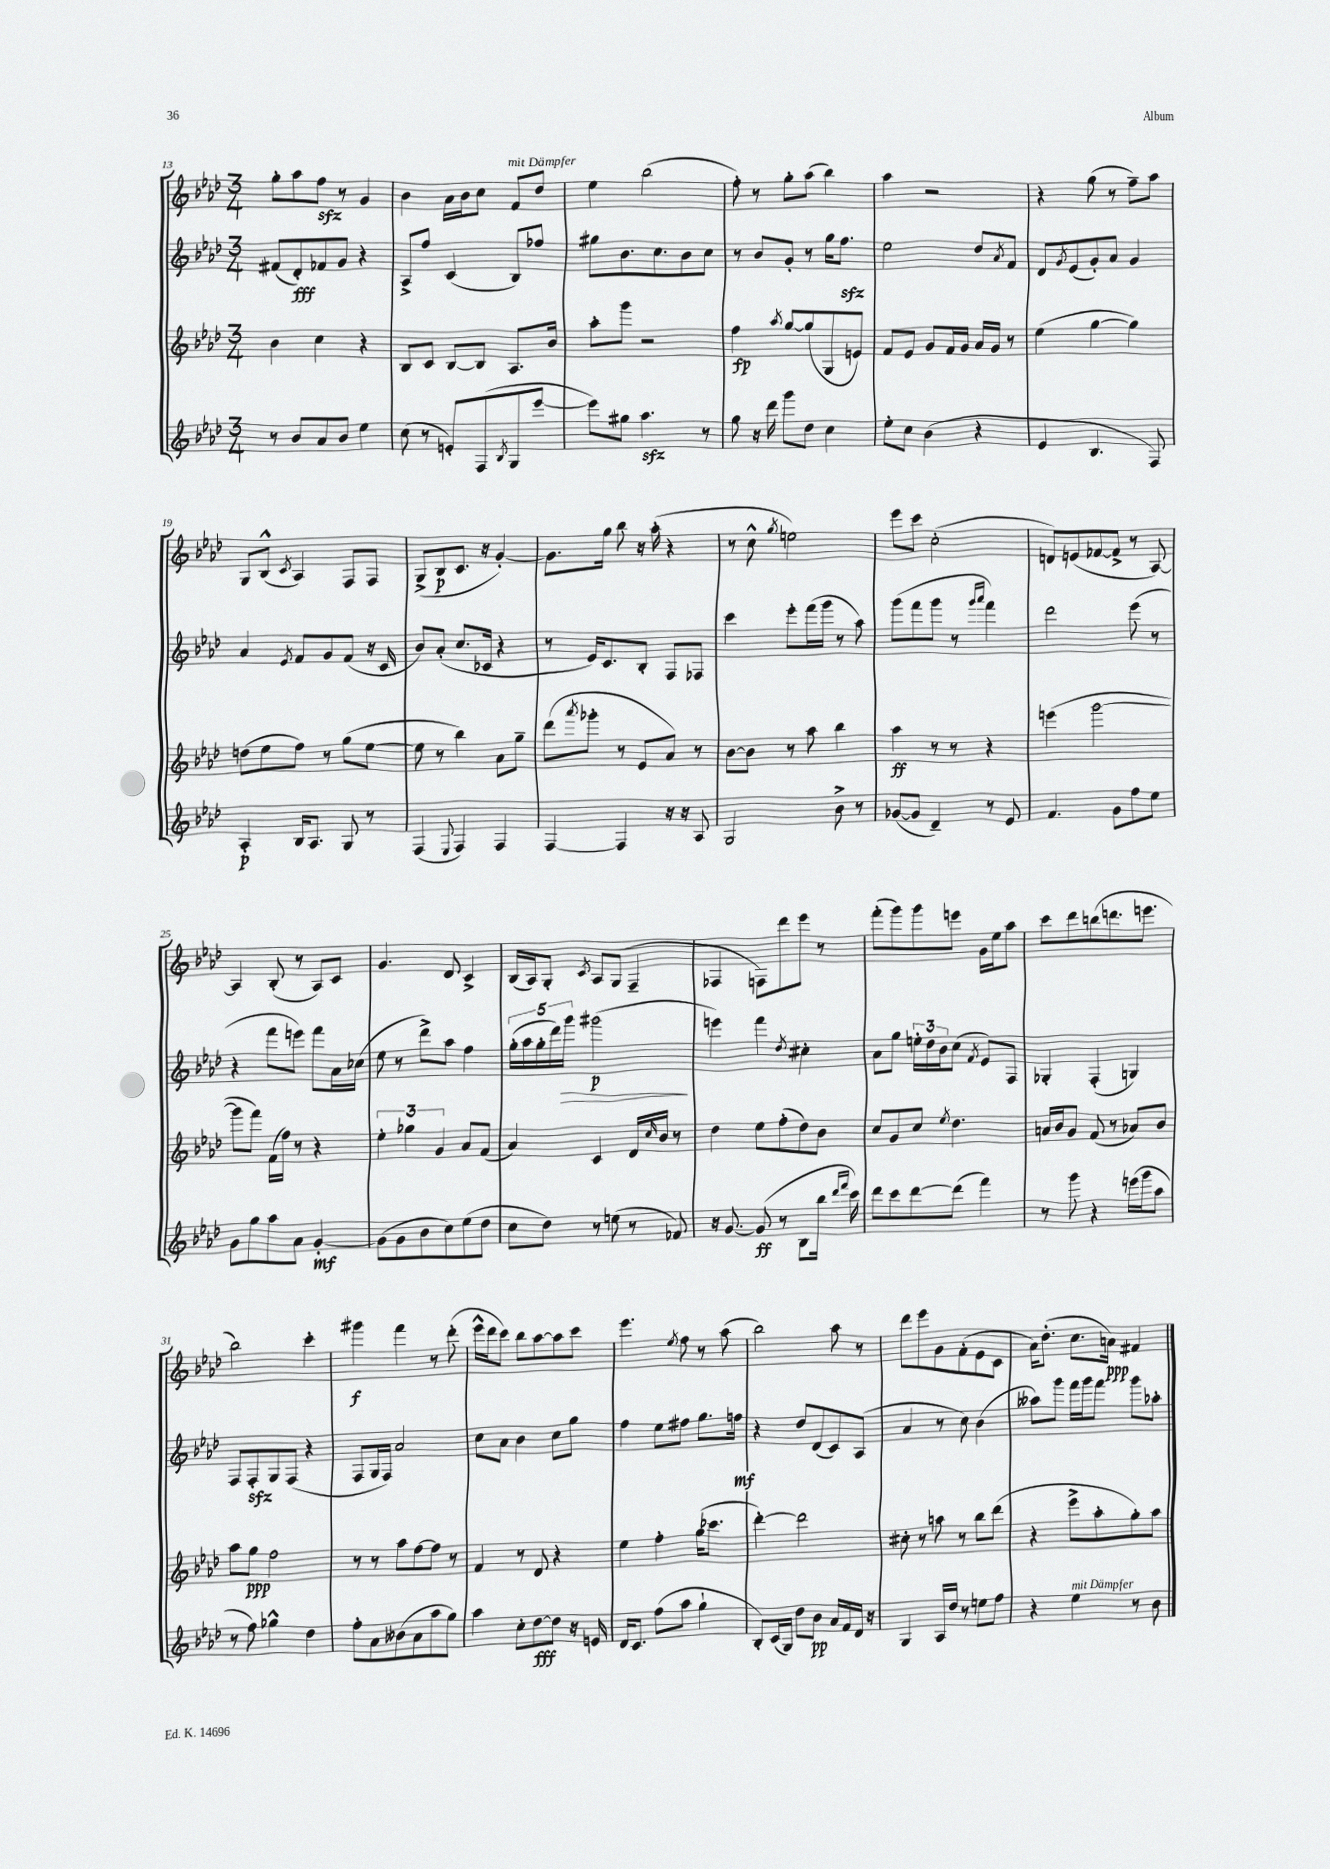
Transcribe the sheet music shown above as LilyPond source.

<<
\new StaffGroup <<
\new Staff = "s0" {
    \clef treble \key aes \major \numericTimeSignature \time 3/4
    g''8-. aes''8 f''8\sfz r8 g'4 |
    bes'4 aes'16 bes'16 c''8 f'8^\markup { \italic "mit Dämpfer" } des''8 |
    ees''4 bes''2( |
    f''8-.) r8 g''8-. aes''8( bes''4) |
    aes''4 r2 |
    r4 g''8( r8 f''8--) aes''8 |
    g8 bes8-^( \acciaccatura { c'8 } aes4) f8 f8 |
    g8->( bes8\p c'8. r16 g'4~-.) |
    g'8. g''16 bes''8 r16 aes''16-.( r4 |
    r8 c''8-^ \acciaccatura { g''8 } e''2) |
    ees'''8 c'''8 c''2-.( |
    d'8) e'8( fes'8~ fes'8-> r8 aes8~) |
    aes4 bes8-.( r8 aes8) c'8 |
    g'4. des'8 c'4-> |
    bes16( aes16) g8-. \acciaccatura { c'8 } aes8 g8( f4-- |
    fes4 f8) des'''8 ees'''8 r8 |
    f'''8-.( g'''8) g'''8 e'''8 g'16 ees''16 aes''8 |
    c'''8 des'''8 b''8( d'''8. e'''8. |
    bes''2) c'''4-. |
    gis'''4\f f'''4 r8 des'''8-.( |
    ees'''16-^ des'''16 c'''8) bes''8 aes''8~ aes''8 c'''8 |
    ees'''4. \acciaccatura { ees''8 } f''8 r8 aes''8( |
    bes''2) aes''8 r8 |
    des'''8 ees'''8 g'8 f'8-.( ees'8 c'8 |
    aes'16) des''8.-.( c''8. a'16\ppp) fis'4 \bar "|." |
}
\new Staff = "s1" {
    \clef treble \key aes \major \numericTimeSignature \time 3/4
    fis'8( des'8-.\fff) fes'8 g'8 r4 |
    aes8-> f''8 c'4( bes8) fes''8 |
    gis''8 bes'8. c''8. bes'8 c''8 |
    r8 bes'8 g'8-. r8 g''16 f''8.\sfz |
    ees''2 des''8 \acciaccatura { aes'8 } f'8 |
    des'8 \acciaccatura { g'8 } ees'8( g'8-.) aes'8 g'4 |
    aes'4 \acciaccatura { ees'8 } f'8 g'8 f'8( r16 c'16 |
    bes'8) aes'8-.( c''8. ces'16 r4 |
    r8 ees'16) c'8. bes8-. f8 fes8 |
    c'''4 ees'''8-. f'''16( g'''16 r8 aes''8) |
    g'''8( f'''8 g'''8 r8 \grace { g'''16 aes'''16 } f'''4) |
    des'''2 ees'''8( r8 |
    r4 f'''8 e'''8) f'''8 aes'16 ces''16( |
    ees''8 r8 des'''8->) aes''8 f''4 |
    \tuplet 5/4 { g''16-.( aes''16 g''16-. des'''16) g'''16\> } gis'''2\p\!( |
    e'''4) f'''4 \acciaccatura { des''8 } cis''4-. |
    aes'8 g''8 \tuplet 3/2 { e''16-. des''16 bes'16 } c''8( \acciaccatura { f'8 } ees'8) f8 |
    ges4-. f4-.( g4) |
    f8 f8-.\sfz g8 f8( r4 |
    f8 g16 f16) aes'2 |
    c''8 aes'8 bes'4 c''8 g''8 |
    f''4 ees''8 fis''8 g''8. f''16\mf |
    r4 des''8 des'8( c'8) aes8( |
    aes'4 r8 c''8) bes'4( |
    aeses''8) g'''8 f'''16 g'''16 f'''8 g'''8 aes''8-. \bar "|." |
}
\new Staff = "s2" {
    \clef treble \key aes \major \numericTimeSignature \time 3/4
    bes'4 c''4 r4 |
    bes8 c'8 bes8~ bes8 aes8. bes'16 |
    aes''8-. g'''8 r2 |
    f''4\fp \acciaccatura { aes''8 } g''8~ g''8( g8 e'8) |
    f'8 ees'8 g'8 f'16 g'16 aes'16 g'16 r8 |
    ees''4( g''4~ g''4) |
    d''8( ees''8 f''8) r8 g''8( ees''8~ |
    ees''8 r8 bes''4) aes'8 g''8-- |
    des'''8( \acciaccatura { aes'''8 } ges'''8-. r8 ees'8 aes'8) r8 |
    bes'8~ bes'8 r8 aes''8 bes''4 |
    aes''4\ff r8 r8 r4 |
    e'''4( g'''2~ |
    g'''8 f'''8) f'16( f''16) r8 r4 |
    \tuplet 3/2 { ees''4-. ges''4 g'4 } aes'8 f'8( |
    aes'4) c'4 des'16 \grace { c''16 } bes'16 r8 |
    des''4 ees''8 f''8-.( des''8) bes'8 |
    c''8 g'8 c''8 \acciaccatura { ees''8 } des''4. |
    a'16 bes'16 g'8 f'8( r8 aes'8) bes'8 |
    aes''8 g''8\ppp f''2 |
    r8 r8 aes''8 f''8~ f''8 r8 |
    f'4 r8 des'8 r4 |
    ees''4 f''4-. g''16( ces'''8. |
    des'''4~-.) des'''2 |
    cis''8-. r8 a''8 r8 bes''8 des'''8( |
    r4 ees'''8-> aes''8-. g''8-.) aes''8 \bar "|." |
}
\new Staff = "s3" {
    \clef treble \key aes \major \numericTimeSignature \time 3/4
    r8 bes'8 aes'8 bes'8 ees''4 |
    c''8( r8 e'8-.) f8( \acciaccatura { bes8 } g8 ees'''8~ |
    ees'''8) gis''8 aes''4.\sfz r8 |
    g''8 r16 des'''16 g'''8 des''8 c''4 |
    ees''8-. c''8 bes'4( r4 |
    ees'4 bes4. f8) |
    aes4-.\p bes16 aes8. g8 r8 |
    f4( \appoggiatura { ees8 } f4) f4 |
    f4~ f4 r16 r16 aes8 |
    g2 bes'8-> r8 |
    ges'8~( ges'8 des'4--) r8 ees'8 |
    f'4. g'8 f''8 ees''8 |
    g'8 g''8 aes''8 aes'8 g'4~-.\mf |
    g'8( g'8 bes'8 c''8) ees''8( des''8 |
    c''8 des''8) r8 e''8( r8 fes'8) |
    r16 g'8.~ g'8\ff( r8 bes8 bes''16 \grace { des'''16 f'''16 } c'''16) |
    des'''8 c'''8 des'''8~ des'''8( f'''4) |
    r8 g'''8 r4 e'''16( g'''16 aes''8 |
    r8 f''8) ges''4-^ des''4 |
    f''8-. aes'8 beses'8( aes'8 aes''8 g''8) |
    aes''4 c''8-. des''8~\fff des''8 r16 e'16 |
    des'16 c'8. f''8( aes''8 g''4-! |
    bes8-.) c'16( g16) des''8 bes'8\pp aes'16 f'16 des'16 r16 |
    g4 aes16 des''16 r8 e''8 f''8 |
    r4 ees''4^\markup { \italic "mit Dämpfer" } r8 bes'8 \bar "|." |
}
>>
>>
\layout { \context { \Score currentBarNumber = #13 } }
